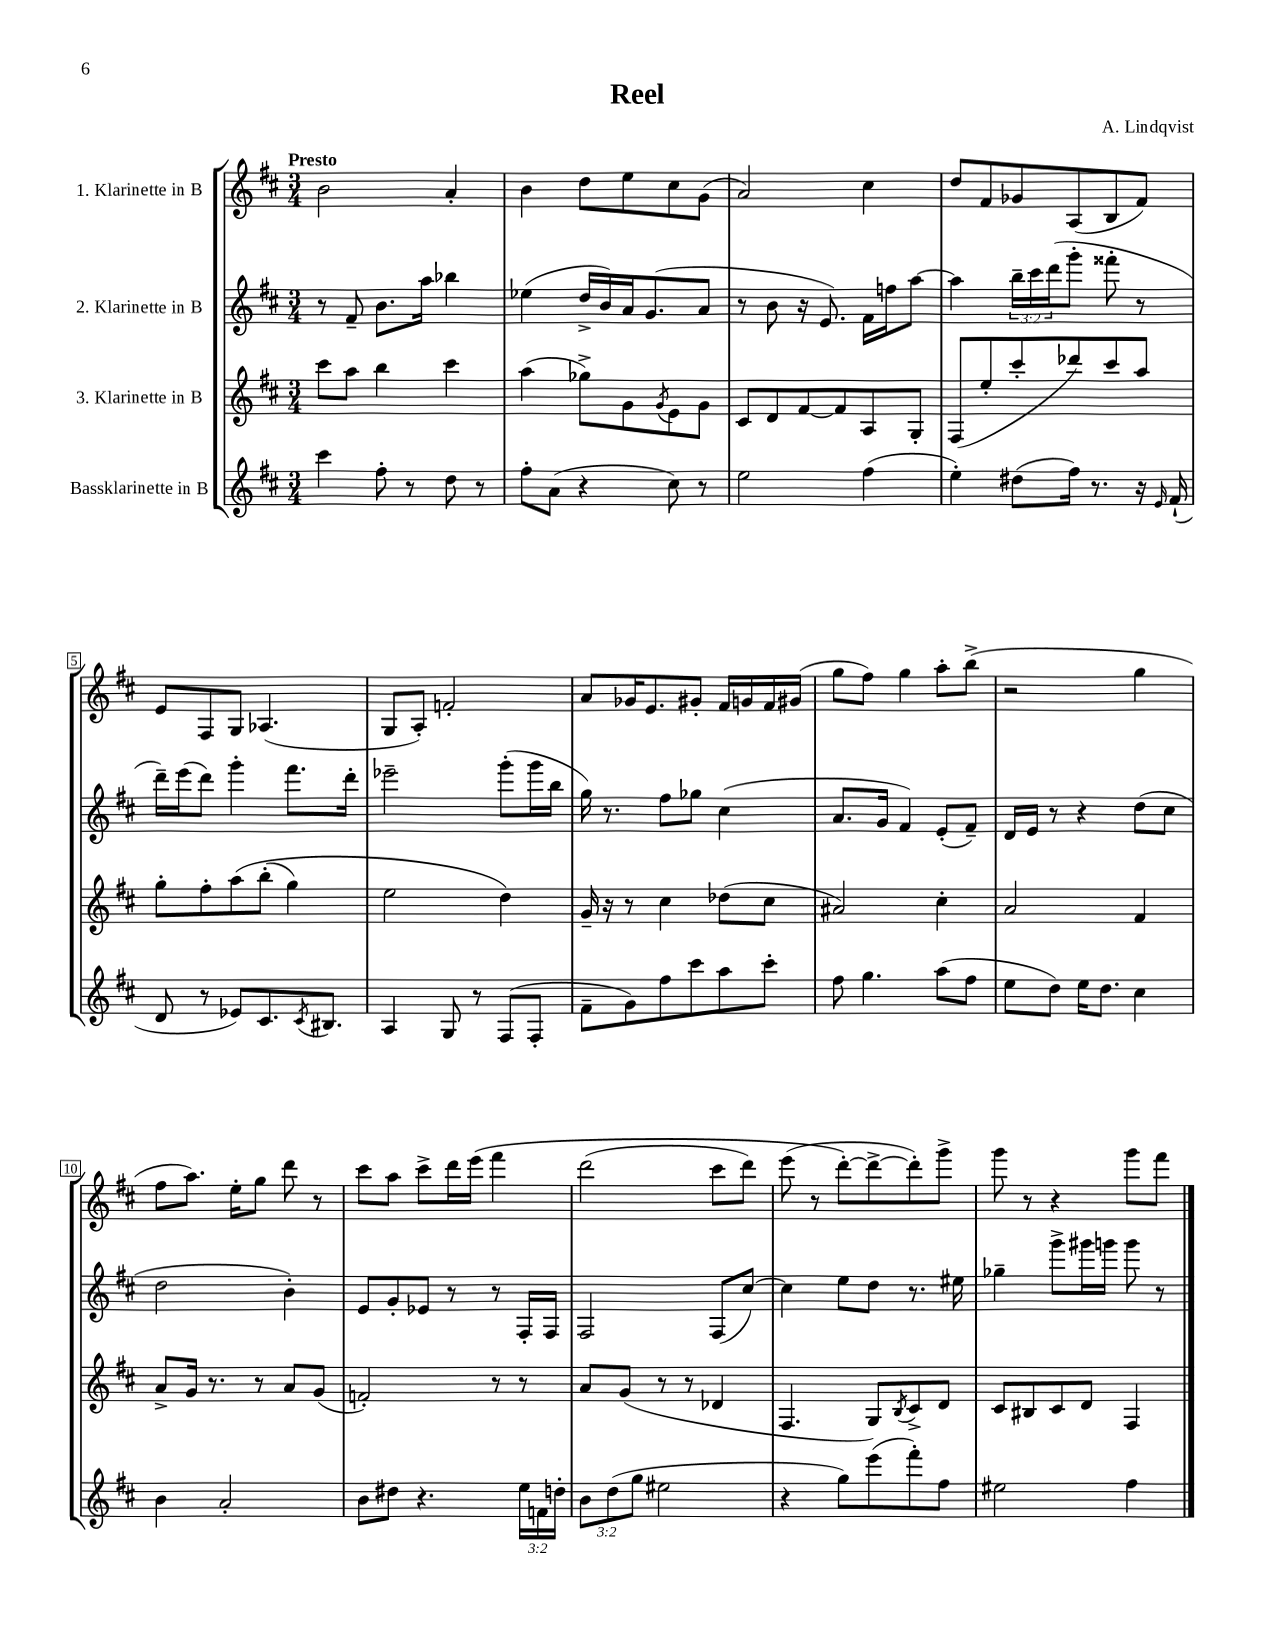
\header { title = "Reel" composer = "A. Lindqvist" }
<<
\new StaffGroup <<
\new Staff = "s0" \with { instrumentName = "1. Klarinette in B" } {
    \clef treble \key d \major \numericTimeSignature \time 3/4 \tempo "Presto"
    b'2 a'4-. |
    b'4 d''8 e''8 cis''8 g'8( |
    a'2) cis''4 |
    d''8 fis'8 ges'8 a8( b8 fis'8) |
    e'8 fis8 g8 aes4.( |
    g8 a8-.) f'2-. |
    a'8 ges'16 e'8. gis'8-. fis'16 g'16 fis'16 gis'16( |
    g''8 fis''8) g''4 a''8-. b''8->( |
    r2 g''4 |
    fis''8 a''8.) e''16-. g''8 d'''8 r8 |
    cis'''8 a''8 cis'''8-> d'''16 e'''16\( fis'''4 |
    d'''2( cis'''8 d'''8) |
    e'''8( r8 d'''8~-.\) d'''8~-> d'''8-.) g'''8-> |
    g'''8 r8 r4 g'''8 fis'''8 \bar "|." |
}
\new Staff = "s1" \with { instrumentName = "2. Klarinette in B" } {
    \clef treble \key d \major \numericTimeSignature \time 3/4 \override Staff.TupletNumber.text = #tuplet-number::calc-fraction-text
    r8 fis'8-- b'8. a''16 bes''4 |
    ees''4( d''16-> b'16) a'16 g'8.( a'8 |
    r8 b'8 r16 e'8.) fis'16 f''16 a''8~ |
    a''4 \tuplet 3/2 { b''16-- cis'''16 d'''16( } g'''8-. fisis'''8-. r8 |
    d'''16--) e'''16( d'''8) g'''4-. fis'''8. d'''16-. |
    ees'''2-- g'''8-.( g'''16 b''16 |
    g''16) r8. fis''8 ges''8 cis''4( |
    a'8. g'16 fis'4) e'8-.( fis'8--) |
    d'16 e'16 r8 r4 d''8( cis''8 |
    d''2 b'4-.) |
    e'8 g'8-. ees'8 r8 r8 fis16-. fis16 |
    fis2 fis8( cis''8~) |
    cis''4 e''8 d''8 r8. eis''16 |
    ges''4-- g'''8-> gis'''16 g'''16 g'''8 r8 \bar "|." |
}
\new Staff = "s2" \with { instrumentName = "3. Klarinette in B" } {
    \clef treble \key d \major \numericTimeSignature \time 3/4
    cis'''8 a''8 b''4 cis'''4 |
    a''4( ges''8->) g'8 \acciaccatura { g'8 } e'8 g'8 |
    cis'8 d'8 fis'8~ fis'8 a8 g8-. |
    fis8( e''8-. cis'''8-. des'''8) cis'''8 a''8 |
    g''8-. fis''8-. a''8\( b''8-.( g''4) |
    e''2 d''4\) |
    g'16-- r16 r8 cis''4 des''8( cis''8 |
    ais'2) cis''4-. |
    a'2 fis'4 |
    a'8-> g'16 r8. r8 a'8 g'8( |
    f'2-.) r8 r8 |
    a'8 g'8( r8 r8 des'4 |
    fis4. g8) \acciaccatura { b8 } cis'8-> d'8 |
    cis'8 bis8 cis'8 d'8 fis4 \bar "|." |
}
\new Staff = "s3" \with { instrumentName = "Bassklarinette in B" } {
    \clef treble \key d \major \numericTimeSignature \time 3/4 \override Staff.TupletNumber.text = #tuplet-number::calc-fraction-text
    cis'''4 fis''8-. r8 d''8 r8 |
    fis''8-. a'8( r4 cis''8) r8 |
    e''2 fis''4( |
    e''4-.) dis''8( fis''16) r8. r16 \grace { e'16 } fis'16-!( |
    d'8 r8 ees'8) cis'8. \acciaccatura { cis'8 } bis8. |
    a4 g8 r8 fis8( fis8-. |
    fis'8-- g'8) fis''8 cis'''8 a''8 cis'''8-. |
    fis''8 g''4. a''8( fis''8 |
    e''8 d''8) e''16 d''8. cis''4 |
    b'4 a'2-. |
    b'8 dis''8 r4. \tuplet 3/2 { e''16 f'16 d''16-. } |
    \tuplet 3/2 { b'8 d''8( g''8 } eis''2 |
    r4 g''8) e'''8( fis'''8-.) fis''8 |
    eis''2 fis''4 \bar "|." |
}
>>
>>
\layout { \context { \Score \override BarNumber.stencil = #(make-stencil-boxer 0.1 0.3 ly:text-interface::print) } }
